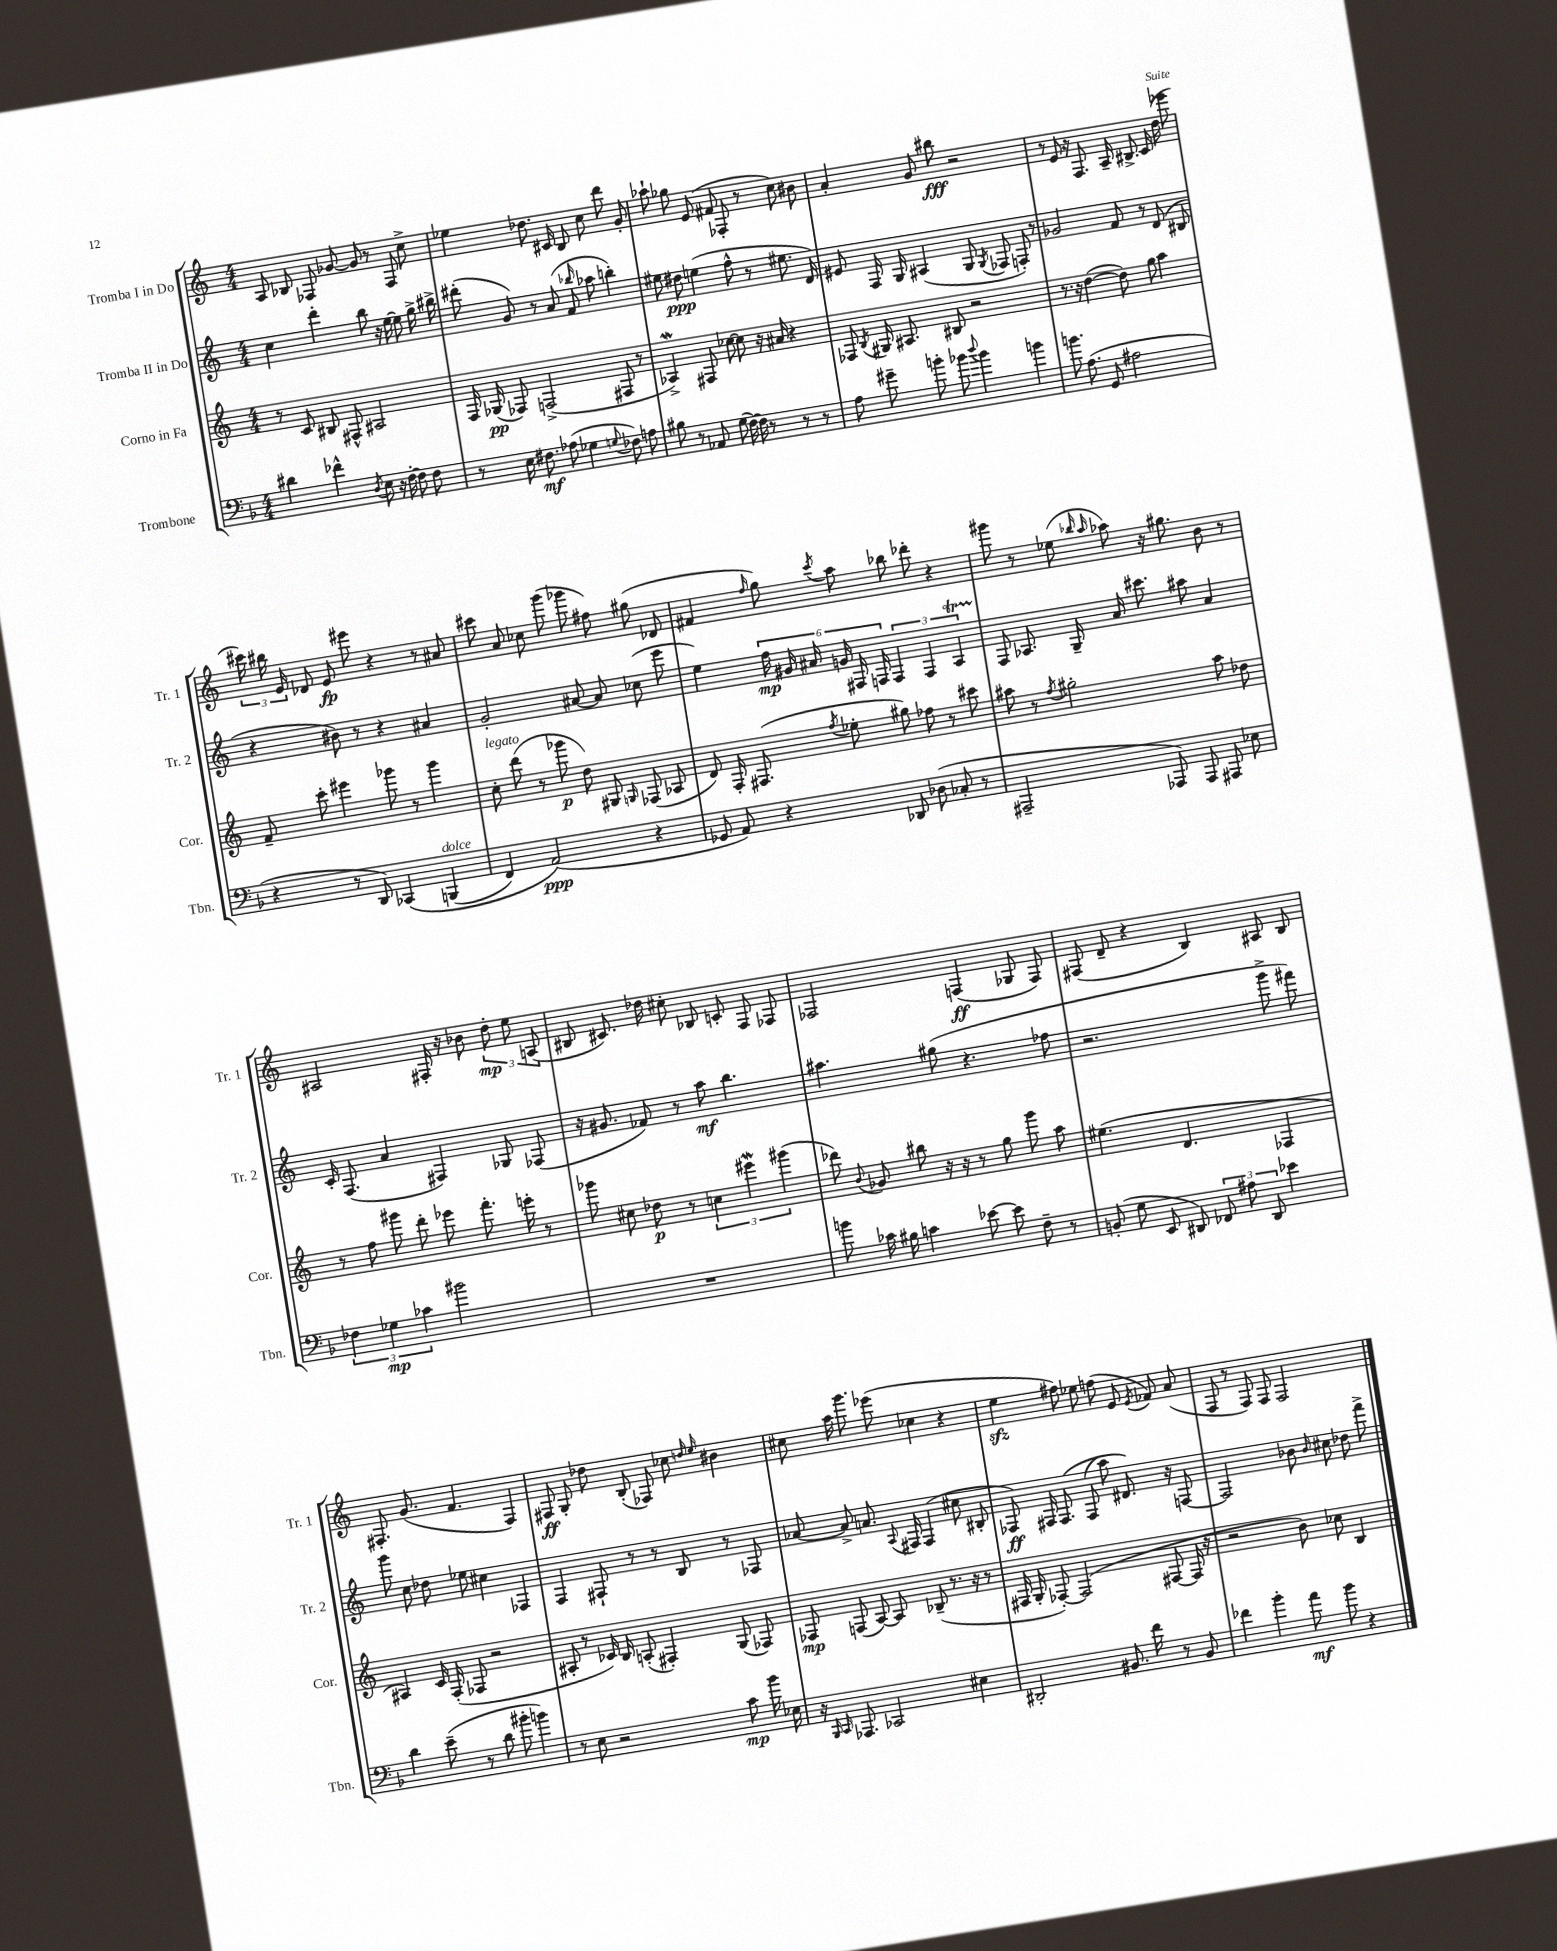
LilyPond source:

<<
\new StaffGroup <<
\new Staff = "s0" \with { instrumentName = "Tromba I in Do" shortInstrumentName = "Tr. 1" } {
    \clef treble \key c \major \numericTimeSignature \time 4/4
    \autoBeamOff a8 bes8 fes8 ges'8~ ges'8 r8 fes8 c''8-> |
    ees''4 des''8. cis'16 b8 c''8 d'''8 g'8-. |
    aes''8-! ges''8 e'8( fis'8 fes8-. r8 c''8) bis'8 |
    a'4-. g'8 bis''8\fff r2 |
    r8 e'8 r16 f8. a16-- bis8.-> c'16 d''16( ees'''8 |
    \tuplet 3/2 { cis'''16) bis''16 e'16 } des'8 e'8\fp eis'''8 r4 r8 ais'8 |
    cis'''8 a'8 ces''8 g'''8( ges'''8 fis''8) gis''8( des'8 |
    fis'4 \grace { f''16 } g''8) \acciaccatura { c'''8 } a''8 bes''8 des'''8-. r4 |
    gis'''8 r8 ees''8( \grace { bes''16 a''16 } aes''8) r16 gis''8. b'8 r8 |
    ais2 fis16-. r16 bes'8 \tuplet 3/2 { d''8-.\mp e''8 a8( } |
    bis8 cis'8.) des''16 cis''8-. bes8 c'8-. f8 fes8 |
    fes2 f4\ff( ges8 f8) |
    fis8( d'8-- r4 b4) ais8 b8 |
    fis8.-. g'8.( f'4. fis4) |
    fis8\ff g8-. des''8 b8-.( fes8) ces''8 \grace { d''16 e''16 } bis'4 |
    cis''8 a''16 g'''8. ees'''8( ces''4 r4 |
    e''4\sfz fis''8) ees''8 f''8( e'8 \acciaccatura { e'8 } fes'8) a'8( |
    f8 r8 f8) f8 f2 \bar "|." |
}
\new Staff = "s1" \with { instrumentName = "Tromba II in Do" shortInstrumentName = "Tr. 2" } {
    \clef treble \key c \major \numericTimeSignature \time 4/4
    \autoBeamOff c''4 d'''4-. b''8 r16 e''16~ e''8 g''16-> bis''16-> |
    dis'''8-.( g'8) r8 a'8( f'8 \grace { bes''16 } aes''8 b''4-.) |
    eis''8 dis''8\ppp e''4( f''8-^ r8 eis''8. d'16) |
    eis'8 f16 g16 ais4( g8 \acciaccatura { g8 } fes8 f8-.) r8 |
    ges'2 f'8 r8 d'8( bis8 |
    r4 bis'8) r8 r4 ais'4 |
    g'2-. ais'8~ ais'8 ces''8( e'''8 |
    e''4) \tuplet 6/4 { f''16\mp gis'16 ais'16 g'16 fis16 f16 } \tuplet 3/2 { f4 f4 a4\startTrillSpan } |
    f8\stopTrillSpan aes8. g16-- a'16 cis'''8. ais''8 a'4 |
    c'16-. f8.( a'4 fis4) ges8 fes8( |
    r16 gis'8. fes'8) r8 a''8\mf b''4. |
    ais''4. gis''8( r4. fes''8 |
    r2. g'''8-> fis'''8) |
    g'''8 c''8 des''8 ees''8 cis''4 fes4 |
    f4 fis8-! r8 r8 b8 r8 fes8 |
    aes'8~ aes'8-> a'8. \appoggiatura { a8 } fis16 fis4( cis''8 bis8-. |
    fes8\ff) fis16 fis8.\( fis8( a''8) dis'8.\) r16 f8~ |
    f2 bes'8 \grace { bes'16 } cis''8 des''8 f'''8-> \bar "|." |
}
\new Staff = "s2" \with { instrumentName = "Corno in Fa" shortInstrumentName = "Cor." } {
    \clef treble \key c \major \numericTimeSignature \time 4/4
    \autoBeamOff r8 c'8 bis8 fis8-^ ais2 |
    f16 ges16\pp( fes8) f2->( fis8 r8 |
    aes4->\mordent) fis8 ces''8~ ces''8 r16 ais'16 r4 |
    fes8 \acciaccatura { b8 } gis16 ais8. bis8 r2 |
    r8. r16 d''4~( d''8) g''8 a''4 |
    f'8-- c'''8-. eis'''4 ges'''8 r8 ges'''4 |
    c''8-.^\markup { \italic "legato" } d'''8( r8 ges'''8\p d''8) gis8 \grace { g16 } fes8( aes8 |
    d'8) f16-. fis8.( \acciaccatura { f''8 } ees''8-. gis''8) fes''8 r8 cis'''8 |
    ais''8 r8 \acciaccatura { f''8 } gis''2-. ais''8 des''8 |
    r8 f''8 gis'''8 d'''8-. ees'''8 f'''8.-. e'''16-. r8 |
    ges'''8 cis''8 des''8\p r8 \tuplet 3/2 { c''4 eis'''4\mordent gis'''4( } |
    des'''8) \appoggiatura { b'8 } ges'8 bis''8 r16 r16 r8 g''8 g'''8 a''8 |
    eis''4.( d'4. fes4 |
    ais4) c'16 f16-.( fes8 r2 |
    ais8-. r8 ces'16) b16 a8-.( fis4-.) g8( fes8) |
    fes8\mp f8( a8~) a8 bes8--( r8. r16 r8 |
    fis16 g16-. fes8~-.) fes2( fis8~ fis16 r16 |
    r2 b'8) ces''8 b4 \bar "|." |
}
\new Staff = "s3" \with { instrumentName = "Trombone" shortInstrumentName = "Tbn." } {
    \clef bass \key f \major \numericTimeSignature \time 4/4
    \autoBeamOff dis'4 fes'4-^ \acciaccatura { d8 } e8 r16 f16~-. f8 f8 |
    r8 e16 fis8.\mf aes8( ges4 \appoggiatura { g8 } fes8) a8 |
    bis8 r8 aes,8 g8( f16~) f16 r8 r8 r8 |
    a8 gis'8-- b'8-. bes'8 \appoggiatura { d''8 } bes'4 b'4 |
    b'8. a8.( g,8 ais2 |
    r4 r8 d,8) ces,4\( b,,4^\markup { \italic "dolce" }( |
    f,4) a,2\ppp(\) r4 |
    ges,8 a,8) r4 des,8 des8( ces8-. r8 |
    ais,,2-- aes,,8) aes,,8 ais,,8 ees8 |
    \tuplet 3/2 { fes4 ges4\mp ces'4 } bis'2 |
    R1 |
    b'8 ces'16 bis16 c'4 ees'8~ ees'8 f8-- r8 |
    b,8-.( g8 e,8 dis,8) \tuplet 3/2 { fes,8 ais8 dis,8 } ees'4 |
    d'4 e'8--( r8 d'8 bis'8-. b'4) |
    r8 e8 r2 c'8\mp bes'16 ees16 |
    r16 \grace { bes,,16 c,16 } aes,,8. ces,2 eis4 |
    dis,2-. bis,8. f'16 r8 bis,8 |
    fes'4 bes'4-. a'8\mf bes'8 r4 \bar "|." |
}
>>
>>
\layout { \context { \Score \remove "Bar_number_engraver" } }
